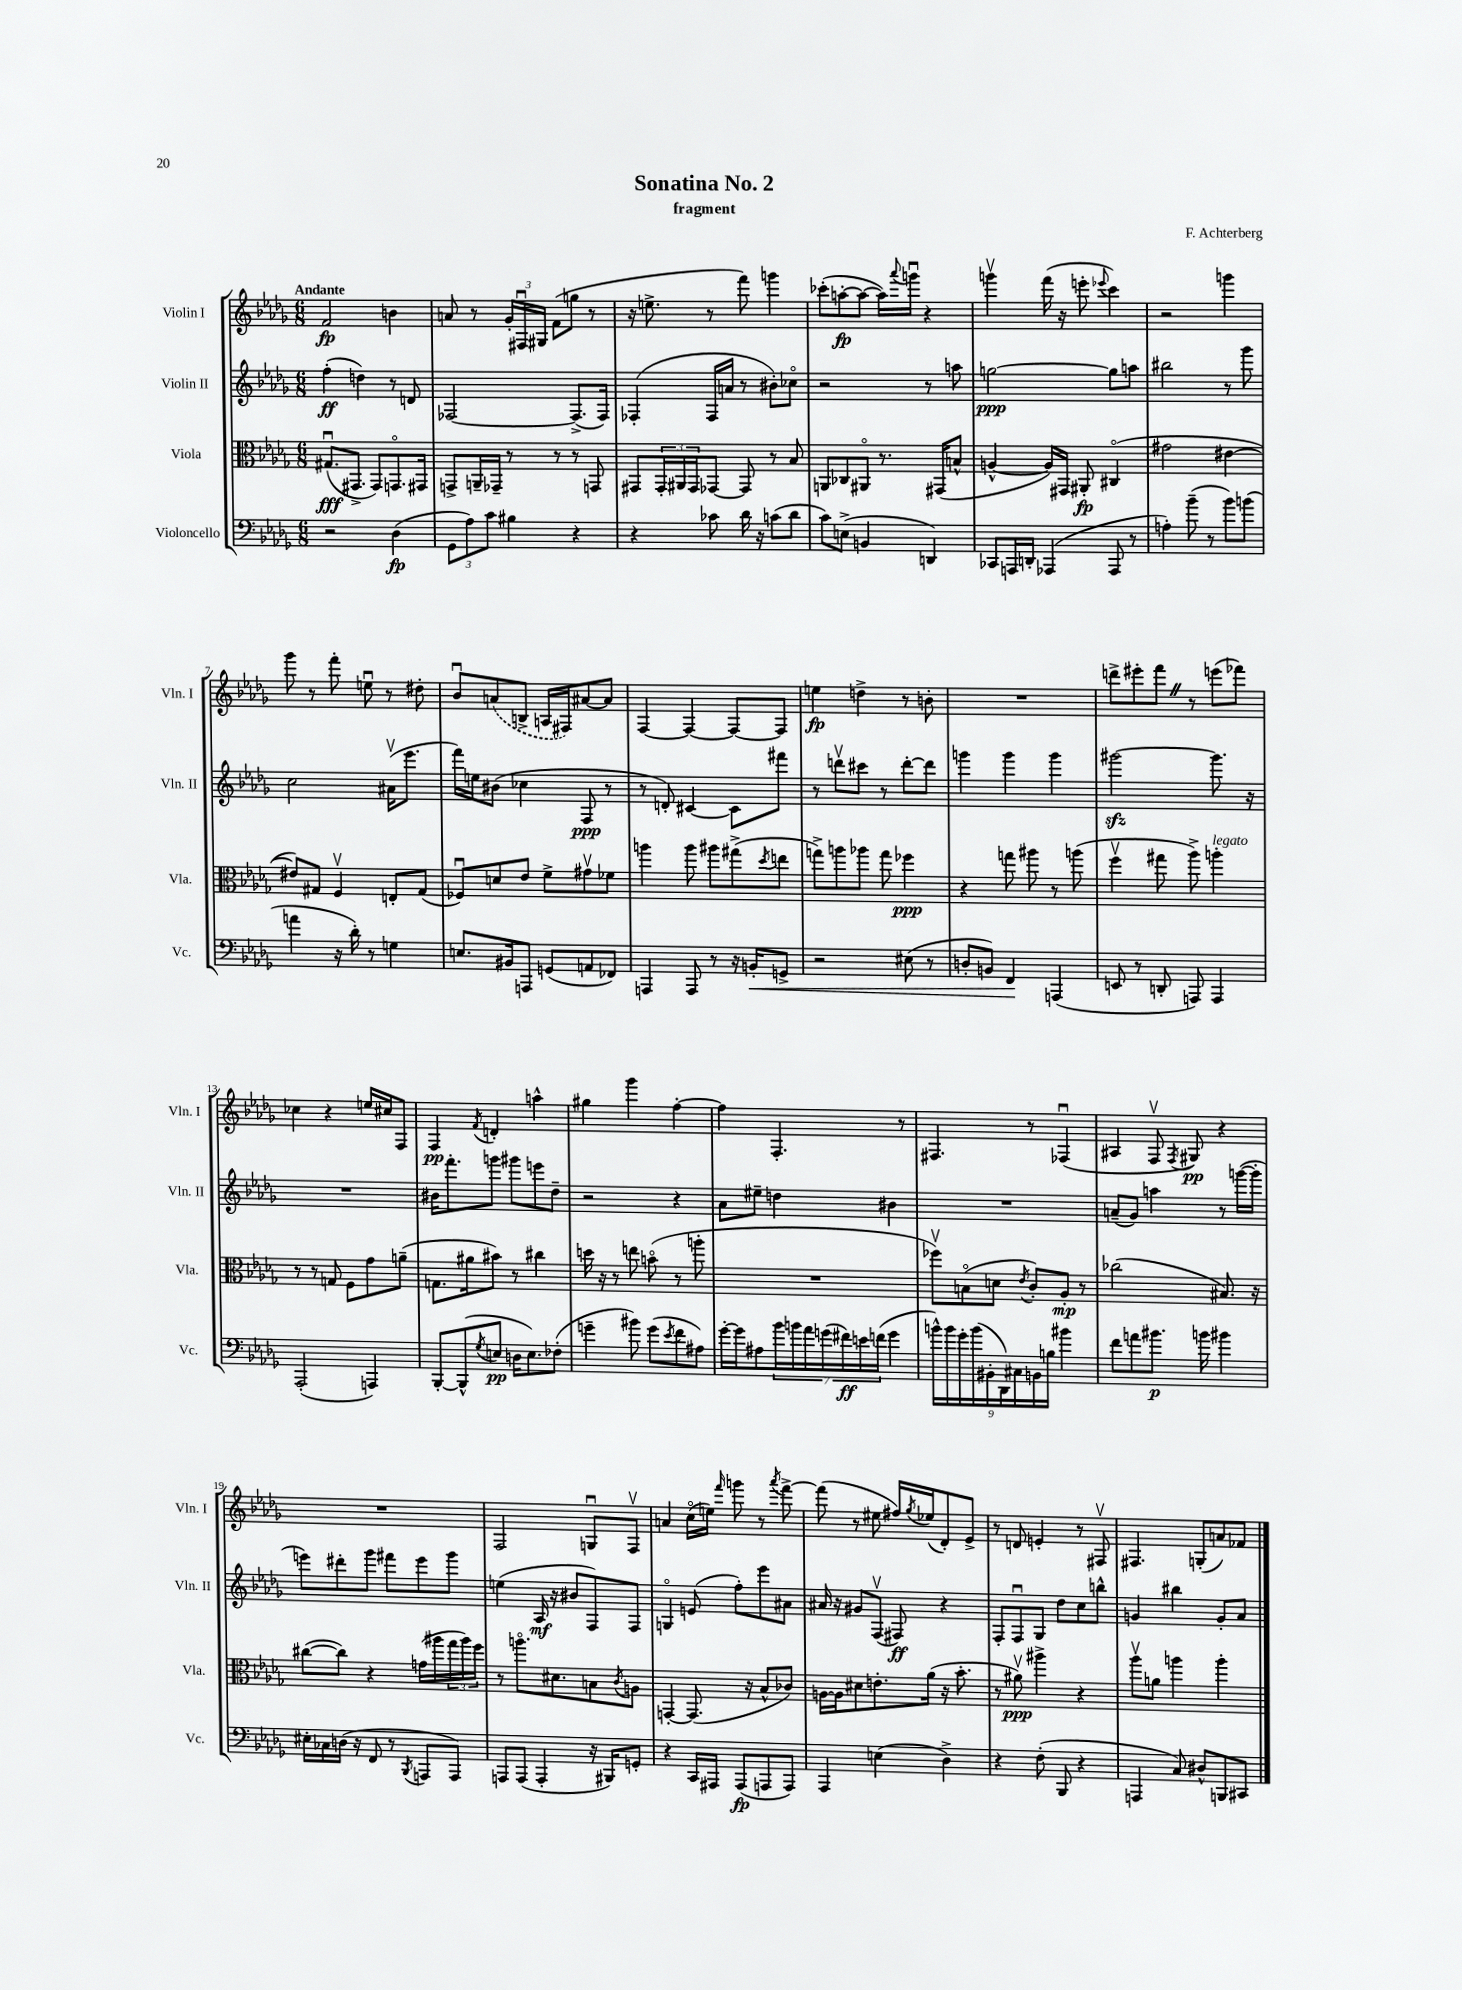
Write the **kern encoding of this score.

**kern	**kern	**kern	**kern
*staff4	*staff3	*staff2	*staff1
*clefF4	*clefC3	*clefG2	*clefG2
*k[b-e-a-d-g-]	*k[b-e-a-d-g-]	*k[b-e-a-d-g-]	*k[b-e-a-d-g-]
*M6/8	*M6/8	*M6/8	*M6/8
2r	(8.G#u/L	(4ff'\	2f/
.	8.GG#^/J	.	.
.	.	4dd\)	.
.	8GG#/L)	.	.
(4D-\	8.GGo/	8r	4b\
.	.	8d/	.
.	16GG#/Jk	.	.
=	=	=	=
12GG-\L	8GG^/L	[2F-/	8a/
12A-\)	.	.	.
.	16AA~/L	.	8r
12c\J	.	.	.
.	16GG-~/JJ	.	.
4B#\	8r	.	24g-'/LL
.	.	.	24F#u/
.	.	.	24G#/JJ
.	8r	.	(8f\L
4r	8r	(8.F-^/]L	8gg\J
.	8GG/	.	8r
.	.	16F-/Jk)	.
=	=	=	=
4r	8GG#/L	(4F-'/	16r
.	.	.	8.ee^\
.	24GG#'/L	.	.
.	24AA#/	.	.
.	24GG#/J	.	.
8c-\	[8GG-/J	16F-/LL	8r
.	.	16a/JJ	.
16d-\	8GG-/]	8r	8fff\)
16r	.	.	.
(8c\L	8r	8b#'\L)	4ggg\
8d-\J	8B-/	8cc-o\J	.
=	=	=	=
8c\L)	8AA/L	2r	(8ccc-'\L
(8E^\J	8C-/	.	[8aa'\
4BB/	8AA#o/J	.	8aa\_J
.	8.r	.	16aa\]LL)
.	.	.	8qqaaa-/
.	.	.	16gggu\JJ
4DD/)	.	8r	4r
.	(16GG#/LK	.	.
.	8B^^/J	8aa\	.
=	=	=	=
8CC-/L	[4A^^/	[2gg\	4gggv\
16AAA/L	.	.	.
16DD'/JJ	.	.	.
(4AAA-/	16A/]LL)	.	(16fff\
.	16GG#/JJ	.	16r
.	8AA#'/	.	8eee'\
.	.	.	8qqeee-/
8AAA-/	(4C#o/	8gg\]L	4ccc\)
8r	.	8aa\J	.
=	=	=	=
4A'\)	2g#\	2bb#\	2r
(8b-~\	.	.	.
8r	.	.	.
8b-\L)	[4e#\	8r	4ggg\
(8b\J	.	8ggg-\	.
=	=	=	=
4a\	8e#/]L)	2cc\	8ggg-\
.	8G#/J	.	8r
16r	4Fv/	.	8fff'\
16d-'\)	.	.	.
8r	.	.	8eeu\
4G\	8E'/L	(16a#v\LK	8r
.	.	8.eee-\J	.
.	(8G#/J	.	8dd#'\
=	=	=	=
8.E/L	8F-u/L)	16fff\LL)	8b-u/L
.	.	16ee\J	.
.	8d/	(8b#\J	(8a/
16BB#/k	.	.	.
8AAA/J	8e-/J	4cc-\	8B^/J
(8GG/L	8f^\L	.	16A/LL
.	.	.	16F#/J)
8AA/	8g#v\	8F/	[8a#/
8FF-/J)	8f-\J	8r	8a#/]J
=	=	=	=
4AAA/	4aa\	8r	[4F/
.	.	8d'/)	.
8AAA/	8aa\	[4c#/	4F/_
8r	8aa#\L	.	.
16r	(8gg#^\	8c#\]L	8F/_L
16BB'/LK	.	.	.
.	8qdd-/	.	.
8GG^/J	8ee\J	8fff#\J	8F/]J
=	=	=	=
2r	8gg^\L)	8r	4ee\
.	8aa\	8dddv\L	.
.	8aa-\J	8ccc#\J	4dd^\
.	8gg\	8r	.
(8E#\	4ff-\	[8ddd'\L	8r
8r	.	8ddd\]J	8b'\
=	=	=	=
8D'/L	4r	4ggg\	2.r
8BB/J)	.	.	.
4FF/	8gg\	4ggg\	.
.	8aa#\	.	.
(4AAA/	8r	4ggg\	.
.	(8aa\	.	.
=	=	=	=
8EE/	4ffv\	[2ggg#\	8ddd^\L
8r	.	.	8eee#'\
8DD'/	8gg#\	.	8fff\J
8AAA/)	8aa-^\)	.	8r
4AAA/	4aa'\	8.ggg#\]	(8eee\L
.	.	.	8fff-\J)
.	.	16r	.
=	=	=	=
(2AAA-'/	8r	2.r	4cc-\
.	8r	.	.
.	8G/	.	4r
.	8F\L	.	.
4AAA/)	8g-\	.	16ee/LL
.	.	.	16cc#/J
.	(8a~\J	.	8F/J
=	=	=	=
[8BBB-'/L	8.G\L	16b#\LK	4F/
.	.	8.fff'\	.
(8BBB-^^/]	.	.	.
.	16a#\k	.	.
8qG-/	.	.	8qf/
8E/J	8b#\J)	8ggg\J	4d'/
16D\LK	8r	8ggg#\L	.
8.E\)	.	.	.
.	4cc#\	8eee\	4aa^^\
(8F-'\J	.	8dd-~\J	.
=	=	=	=
4g~\	16dd\	2r	4gg#\
.	16r	.	.
.	8r	.	.
8b#\)	8ee\	.	4ggg-\
(8g\L	(8bo\	.	.
8qe-/	.	.	.
8f\	8r	4r	[4ff'\
8A#\J)	8aa'\	.	.
=	=	=	=
[16g-'\LL	2.r	8a-\L	4ff\]
16g-\]J	.	.	.
8A#\	.	8ee#~\J	.
28b-\L	.	4dd\	4.F'/
28b\	.	.	.
28a-\	.	.	.
(28g\	.	.	.
28f#\)	.	.	.
28e\	.	.	.
(28f\JJ	.	.	.
4g\	.	4b#\	.
.	.	.	8r
=	=	=	=
18b^^\LL)	8ff-v\L)	2.r	4.F#/
18b\	.	.	.
18g-'\	.	.	.
.	(8Bo\	.	.
(18b\	.	.	.
18BB#'\	.	.	.
.	8d\J	.	.
18DD-\)	.	.	.
18C#\	.	.	.
.	8qe-/	.	.
.	8c'/L)	.	8r
18BB\	.	.	.
18B\JJ	.	.	.
4b#\	8A-'/J	.	(4F-u/
.	8r	.	.
=	=	=	=
8f\L	(2cc-\	(8a~/L	4A#/
8a\	.	8g-/J)	.
8.b#\J	.	4aa\	8Fv/
.	.	.	8qF/
.	.	.	8G#/)
16b\	.	.	.
4b#\	8.B#/)	8r	4r
.	.	([16ggg\LL	.
.	16r	16ggg'\]JJ	.
=	=	=	=
16E#'\LL	([8cc#\L	8eee\L)	2.r
16C-\	.	.	.
(16D\JJ	8cc#\]J)	8ddd#'\	.
16r	.	.	.
8FF/	4r	8ggg-\J	.
8r	.	8fff#\L	.
8qBBB-/	.	.	.
8AAA/L	(16g\LL	8eee\	.
.	16aa#\	.	.
8AAA/J)	24gg-\	8ggg-\J	.
.	24aa#\)	.	.
.	24ff\JJ	.	.
=	=	=	=
8AAA/L	8r	(4ee\	2F/
(8AAA/J	8.aao\L	.	.
4AAA'/	.	16A-/	.
.	8.d#\	16r	.
.	.	8b#/L	.
16r	8B\	8F/)	8Gu/L
16BBB#/LK)	.	.	.
.	8qc/	.	.
8GG'/J	8A\J	8F/J	8Fv/J
=	=	=	=
4r	[4GG'/	4Go/	4a/
16CC/LL	(8.GG/]	(8e/	(16cco\LL
16AAA#/JJ	.	.	16ee\JJ)
.	.	.	16qqfff/
(8AAA#/L	.	8ff'\L)	8ggg\
.	16r	.	.
8AAA/	8B-^^/L	8eee-\	8r
.	.	.	8qaaa-/
8AAA/J)	8c-/J)	8a#\J	[8fff^\
=	=	=	=
4AAA-/	[16A\LL	16a#/	(8fff\]
.	16A\]J	16r	.
.	8d#\	8g#/L	8r
(4E\	8.e'\	(8Fv/J	8ee#\
.	.	8F#/)	16ff#/LL)
.	.	.	8qgg-/
.	(16a-\Jk	.	(16ee-/J
4D-^\)	16r	4r	8d-'/)
.	8.b-'\	.	.
.	.	.	8e-^/J
=	=	=	=
4r	8r	8F'/L	8r
.	8a#v\)	8Fu/	8d/
(8F'\	4aa#^\	8G-/J	4e'/
8BBB-/	.	8dd-\L	.
4r	4r	8cc\	8r
.	.	8bb^^\J	8F#v/
=	=	=	=
4AAA/	8aa-v\L	4g/	4.F#/
.	8a\J	.	.
8C/)	4aa\	4bb#\	.
8D#^^/L	.	.	(8G'/L
8BBB/	4aa'\	8g'/L	8a/)
8CC#/J	.	8a-/J	8f-/J
==	==	==	==
*-	*-	*-	*-
